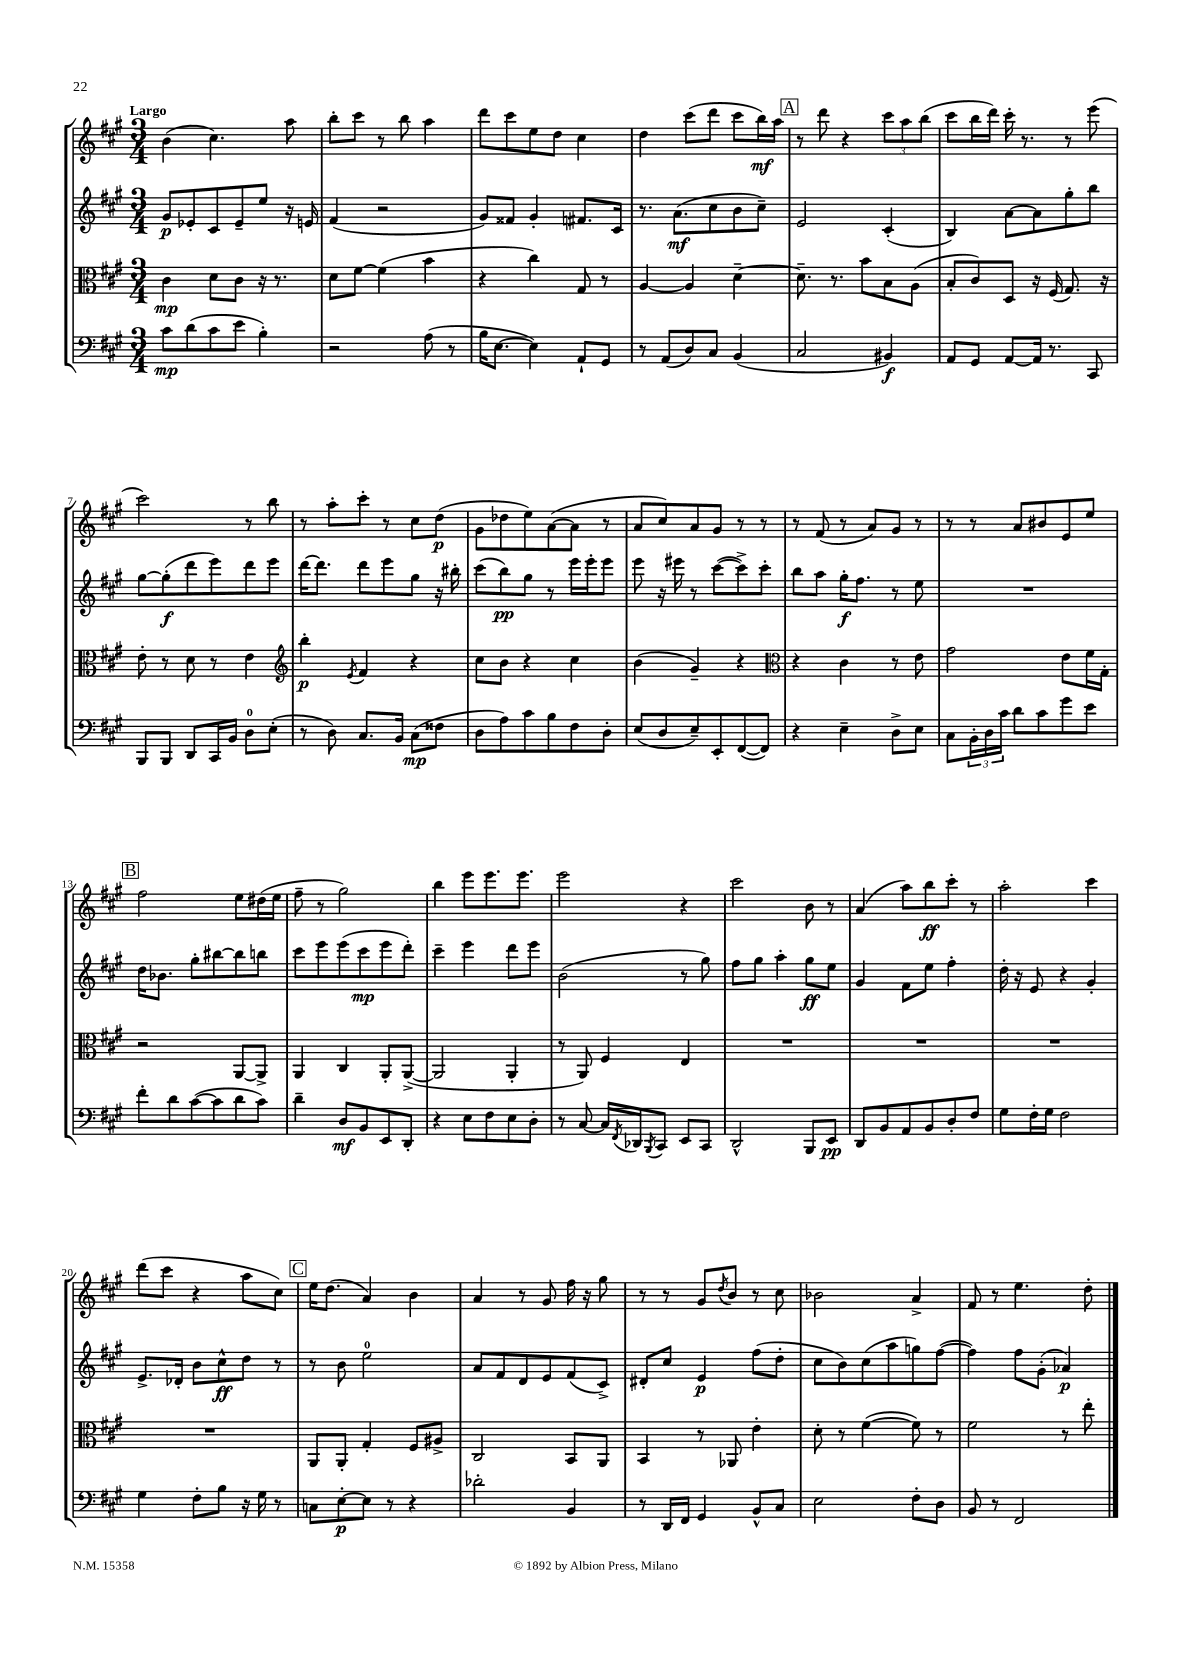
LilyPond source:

<<
\new StaffGroup <<
\new Staff = "s0" {
    \clef treble \key a \major \numericTimeSignature \time 3/4 \tempo "Largo"
    b'4( cis''4.) a''8 |
    b''8-. cis'''8 r8 b''8 a''4 |
    d'''8 cis'''8 e''8 d''8 cis''4 |
    d''4 cis'''8( d'''8 cis'''8 b''16\mf) a''16 |
    \mark \markup { \box "A" } r8 d'''8 r4 \tuplet 3/2 { cis'''8 a''8 b''8( } |
    cis'''8 b''16 d'''16) cis'''16-. r8. r8 e'''8( |
    cis'''2) r8 b''8 |
    r8 a''8-. cis'''8-. r8 cis''8 d''8\p( |
    gis'8 des''8 e''8) a'8~( a'8 r8 |
    a'8 cis''8) a'8 gis'8 r8 r8 |
    r8 fis'8( r8 a'8) gis'8 r8 |
    r8 r8 a'8 bis'8 e'8 e''8 |
    \mark \markup { \box "B" } fis''2 e''8 dis''16( e''16 |
    fis''8-- r8 gis''2) |
    b''4 e'''8 e'''8. e'''8. |
    e'''2 r4 |
    cis'''2 b'8 r8 |
    a'4( a''8) b''8\ff cis'''8-. r8 |
    a''2-. cis'''4 |
    d'''8( cis'''8 r4 a''8 cis''8) |
    \mark \markup { \box "C" } e''16 d''8.( a'4) b'4 |
    a'4 r8 gis'8 fis''16 r16 gis''8 |
    r8 r8 gis'8 \acciaccatura { d''8 } b'8 r8 cis''8 |
    bes'2 a'4-> |
    fis'8 r8 e''4. d''8-. \bar "|." |
}
\new Staff = "s1" {
    \clef treble \key a \major \numericTimeSignature \time 3/4
    gis'8\p ees'8-. cis'8 ees'8-- e''8 r16 e'16 |
    fis'4( r2 |
    gis'8) fisis'8 gis'4-. fis'8. cis'16 |
    r8. a'8.\mf( cis''8 b'8 cis''8--) |
    \mark \markup { \box "A" } e'2 cis'4-.( |
    b4) a'8~ a'8 gis''8-. b''8 |
    gis''8~ gis''8-.\f( d'''8 e'''8) d'''8 e'''8 |
    d'''16~ d'''8. d'''8 e'''8 gis''8 r16 bis''16-. |
    cis'''8( b''8\pp) gis''8 r8 e'''16 e'''16-. e'''8 |
    e'''8 r16 eis'''16 r8 cis'''8~( cis'''8->) cis'''8-. |
    b''8 a''8 gis''16-.\f fis''8. r8 e''8 |
    R2. |
    \mark \markup { \box "B" } d''16 bes'8. gis''8-. bis''8~ bis''8 b''8 |
    cis'''8 e'''8 e'''8( cis'''8\mp e'''8 d'''8-.) |
    cis'''4-- e'''4 d'''8 e'''8 |
    b'2( r8 gis''8) |
    fis''8 gis''8 a''4-. gis''8\ff e''8 |
    gis'4 fis'8 e''8 fis''4-. |
    d''16-. r16 e'8 r4 gis'4-. |
    e'8.-> des'16-. b'8 cis''8-^\ff d''8 r8 |
    \mark \markup { \box "C" } r8 b'8 e''2-0 |
    a'8 fis'8 d'8 e'8 fis'8( cis'8->) |
    dis'8-. cis''8 e'4\p fis''8( d''8-. |
    cis''8 b'8) cis''8( a''8 g''8) fis''8~( |
    fis''4) fis''8 gis'8-.( aes'4\p) \bar "|." |
}
\new Staff = "s2" {
    \clef alto \key a \major \numericTimeSignature \time 3/4
    cis'4\mp d'8 cis'8 r16 r8. |
    d'8 fis'8~ fis'4( b'4 |
    r4 cis''4) gis8 r8 |
    a4~ a4 d'4~-- |
    \mark \markup { \box "A" } d'8.-- r8. b'8 b8 a8( |
    b8-. cis'8) d8 r16 fis16( gis8.) r16 |
    e'8-. r8 d'8 r8 e'4 |
    \clef treble b''4-.\p \acciaccatura { e'8 } fis'4 r4 |
    cis''8 b'8 r4 cis''4 |
    b'4( gis'4--) r4 |
    \clef alto r4 cis'4 r8 e'8 |
    gis'2 e'8 fis'16 gis16-. |
    \mark \markup { \box "B" } r2 a,8~ a,8-> |
    a,4 cis4 a,8-. a,8~->( |
    a,2 a,4-. |
    r8 a,8) fis4 e4 |
    R2. |
    R2. |
    R2. |
    R2. |
    \mark \markup { \box "C" } a,8 a,8-. gis4-. fis8 ais8-> |
    cis2 b,8 a,8 |
    b,4 r8 aes,8 e'4-. |
    d'8-. r8 fis'4~( fis'8) r8 |
    fis'2 r8 e''8-. \bar "|." |
}
\new Staff = "s3" {
    \clef bass \key a \major \numericTimeSignature \time 3/4
    cis'8\mp d'8( cis'8 e'8 b4-.) |
    r2 a8( r8 |
    b16 e8.~ e4) a,8-! gis,8 |
    r8 a,8( d8) cis8 b,4( |
    \mark \markup { \box "A" } cis2 bis,4\f) |
    a,8 gis,8 a,8~ a,16 r8. cis,8 |
    b,,8 b,,8 d,8 cis,16 b,16 d8-0 e8-.( |
    r8 d8) cis8. b,16 cis8\mp( fisis8 |
    d8 a8) cis'8 b8 fis8 d8-. |
    e8( d8 e8--) e,8-. fis,8~( fis,8) |
    r4 e4-- d8-> e8 |
    cis8 \tuplet 3/2 { b,16-. d16 cis'16 } d'8 cis'8 gis'8 e'8 |
    \mark \markup { \box "B" } fis'8-. d'8 cis'8~( cis'8 d'8 cis'8) |
    d'4-- d8\mf b,8 e,8 d,8-. |
    r4 e8 fis8 e8 d8-. |
    r8 cis8~ cis16 \acciaccatura { fis,8 } des,16 \acciaccatura { b,,8 } cis,8 e,8 cis,8 |
    d,2-^ b,,8 e,8\pp |
    d,8 b,8 a,8 b,8 d8-. fis8 |
    gis8 fis16-. gis16 fis2 |
    gis4 fis8-. b8 r16 gis16 r8 |
    \mark \markup { \box "C" } c8 e8~-.\p e8 r8 r4 |
    des'2-. b,4 |
    r8 d,16 fis,16 gis,4 b,8-^ cis8 |
    e2 fis8-. d8 |
    b,8 r8 fis,2 \bar "|." |
}
>>
>>
